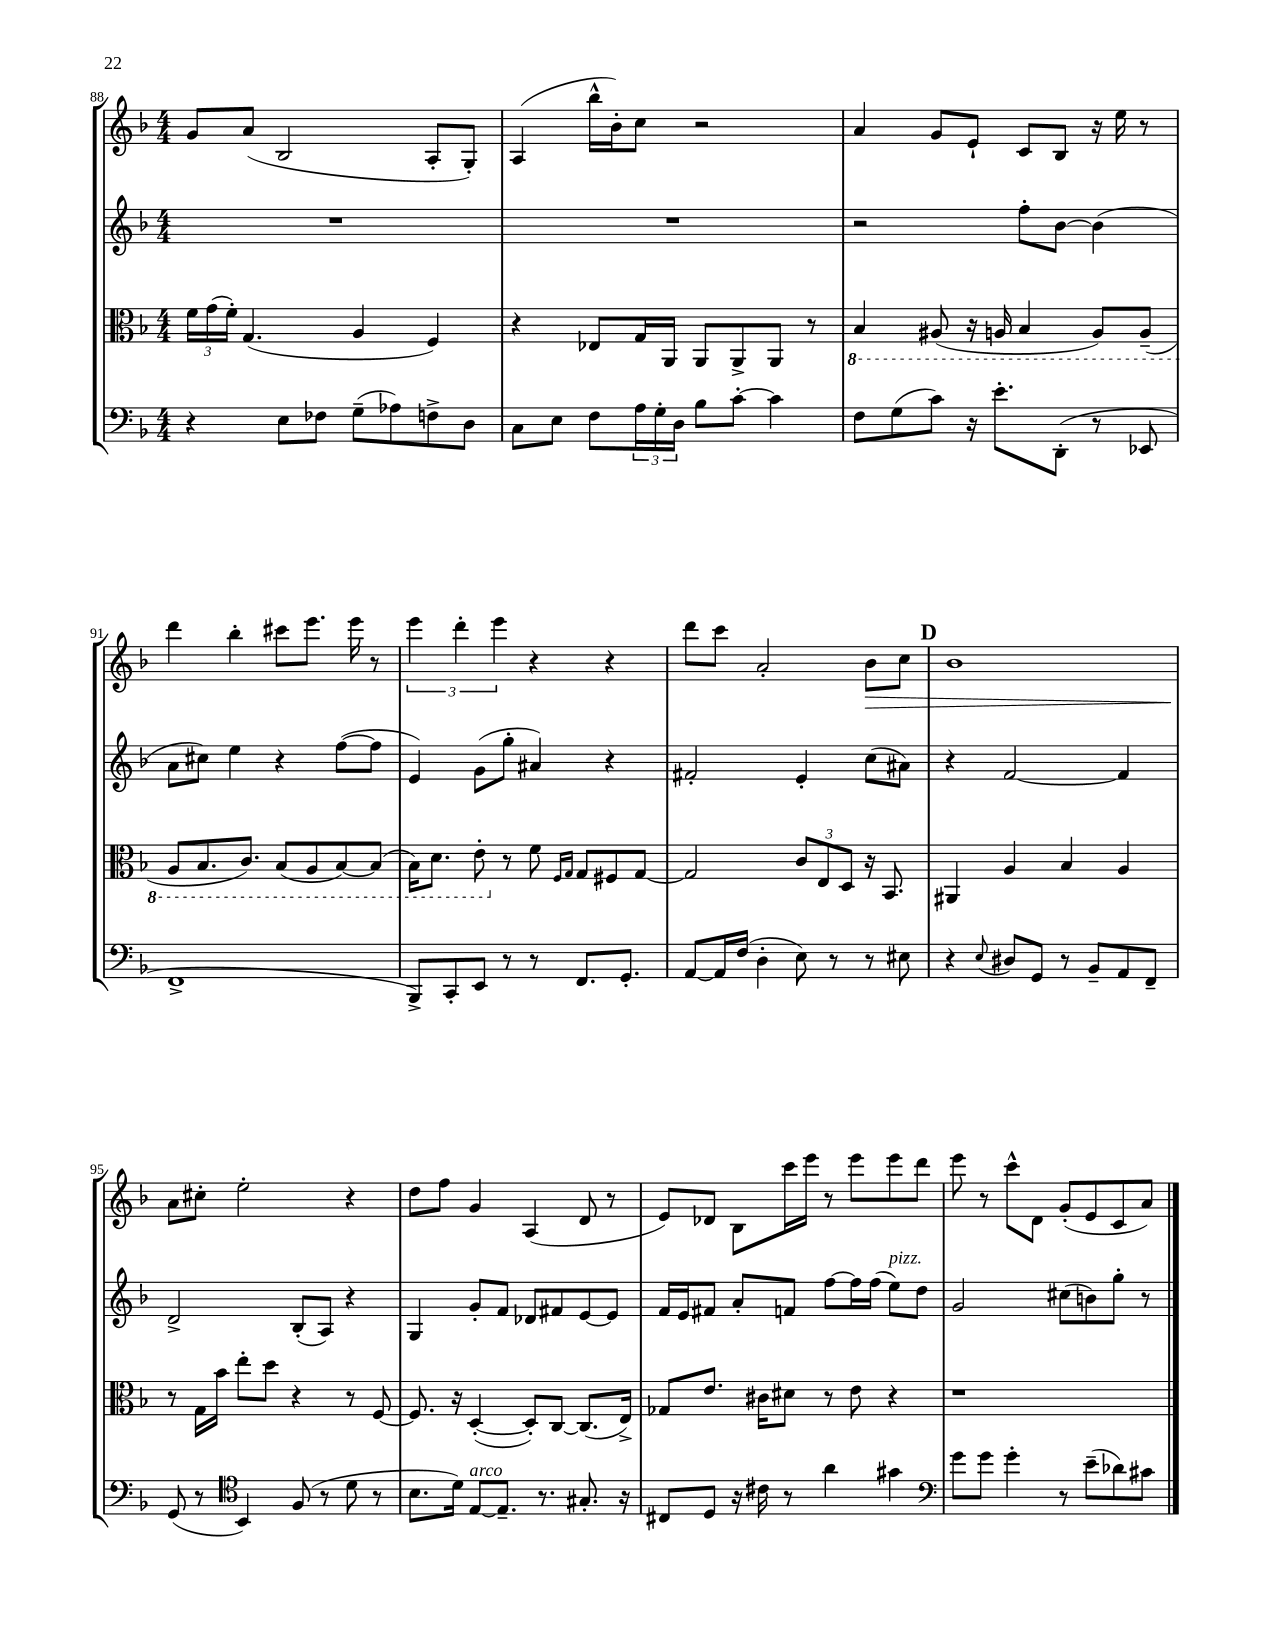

**kern	**kern	**kern	**kern
*staff4	*staff3	*staff2	*staff1
*clefF4	*clefC3	*clefG2	*clefG2
*k[b-]	*k[b-]	*k[b-]	*k[b-]
*M4/4	*M4/4	*M4/4	*M4/4
4r	24f\LL	1r	8g/L
.	(24g\	.	.
.	24f'\JJ)	.	.
.	(4.G/	.	(8a/J
8E\L	.	.	2B-/
8F-\J	.	.	.
(8G~\L	4A/	.	.
8A-\)	.	.	.
8F^\	4F/)	.	8A'/L
8D\J	.	.	8G'/J)
=	=	=	=
8C\L	4r	1r	(4A/
8E\J	.	.	.
8F\L	8E-/L	.	16bb-^^\LL
.	.	.	16b-'\J)
24A\L	16G/L	.	8cc\J
24G'\	.	.	.
.	16AA/JJ	.	.
24D\JJ	.	.	.
8B-\L	8AA/L	.	2r
[8c'\J	8AA^/	.	.
4c\]	8AA/J	.	.
.	8r	.	.
=	=	=	=
8F\L	4BB-/	2r	4a/
(8G\	.	.	.
8c\J)	(8AA#/	.	8g/L
16r	16r	.	8e`/J
8.e'\L	16AA/	.	.
.	4BB-/	8ff'\L	8c/L
(8DD'\J	.	[8b-\J	8B-/J
8r	8AA/L)	(4b-\]	16r
.	.	.	16ee\
8EE-/	(8AA~/J	.	8r
=	=	=	=
1FF^	8AA/L	8a\L	4ddd\
.	8.BB-/	8cc#\J)	.
.	.	4ee\	4bb-'\
.	8.C/J)	.	.
.	(8BB-/L	4r	8ccc#\L
.	8AA/	.	8.eee\J
.	[8BB-/)	([8ff\L	.
.	.	.	16eee\
.	(8BB-/]J	8ff\]J	8r
=	=	=	=
8BBB-^/L)	16BB-\LK)	4e/)	6eee\
.	8.D\J	.	.
8CC'/	.	.	.
.	.	.	6ddd'\
8EE/J	8E'\	(8g\L	.
.	.	.	6eee\
8r	8r	8gg'\J	.
8r	8f\	4a#/)	4r
.	16qqF/LL	.	.
.	16qqG/JJ	.	.
8.FF/L	8G/L	.	.
.	8F#/	4r	4r
8.GG'/J	.	.	.
.	[8G/J	.	.
=	=	=	=
[8AA/L	2G/]	2f#'/	8ddd\L
16AA/]L	.	.	8ccc\J
(16F/JJ	.	.	.
4D'\	.	.	2a'/
8E\)	12c/L	4e'/	.
.	12E/	.	.
8r	.	.	.
.	12D/J	.	.
8r	16r	(8cc\L	8b-\L
.	8.BB-/	.	.
8E#\	.	8a#\J)	8cc\J
=	=	=	=
4r	4AA#/	4r	1b-
8qqE/	.	.	.
8D#/L	4A/	[2f/	.
8GG/J	.	.	.
8r	4B-/	.	.
8BB-~/L	.	.	.
8AA/	4A/	4f/]	.
8FF~/J	.	.	.
=	=	=	=
(8GG/	8r	2d^/	8a\L
8r	16G\LL	.	8cc#'\J
.	16b-\JJ	.	.
*clefC4	*	*	*
4BB-/)	8ee'\L	.	2ee'\
.	8dd\J	.	.
(8F/	4r	(8B-'/L	.
8r	.	8A/J)	.
8d\	8r	4r	4r
8r	[8F/	.	.
=	=	=	=
8.B-\L	8.F/]	4G/	8dd\L
.	.	.	8ff\J
16d\Jk)	16r	.	.
[8E/L	([4D'/	8g'/L	4g/
8.E~/]J	.	8f/J	.
.	8D'/]L)	8d-/L	(4A/
8.r	.	.	.
.	[8C/J	8f#/	.
8.G#'/	(8.C/]L	[8e/	8d/
.	.	8e/]J	8r
16r	16E^/Jk)	.	.
=	=	=	=
8C#/L	8G-/L	16f/LL	8e/L)
.	.	16e/J	.
8D/J	8.e/J	8f#/J	8d-/J
16r	.	8a'/L	8B-\L
16c#\	16c#\LK	.	.
8r	8d#\J	8f/J	16ccc\L
.	.	.	16eee\JJ
4a\	8r	[8ff\L	8r
.	8e\	16ff\]L	8eee\L
.	.	(16ff\JJ	.
4g#\	4r	8ee\L)	8eee\
.	.	8dd\J	8ddd\J
=	=	=	=
*clefF4	*	*	*
8g\L	1r	2g/	8eee\
8g\J	.	.	8r
4g'\	.	.	8ccc^^\L
.	.	.	8d\J
8r	.	(8cc#\L	(8g'/L
(8e~\L	.	8b\)	8e/
8d-\)	.	8gg'\J	8c/
8c#\J	.	8r	8a/J)
==	==	==	==
*-	*-	*-	*-
